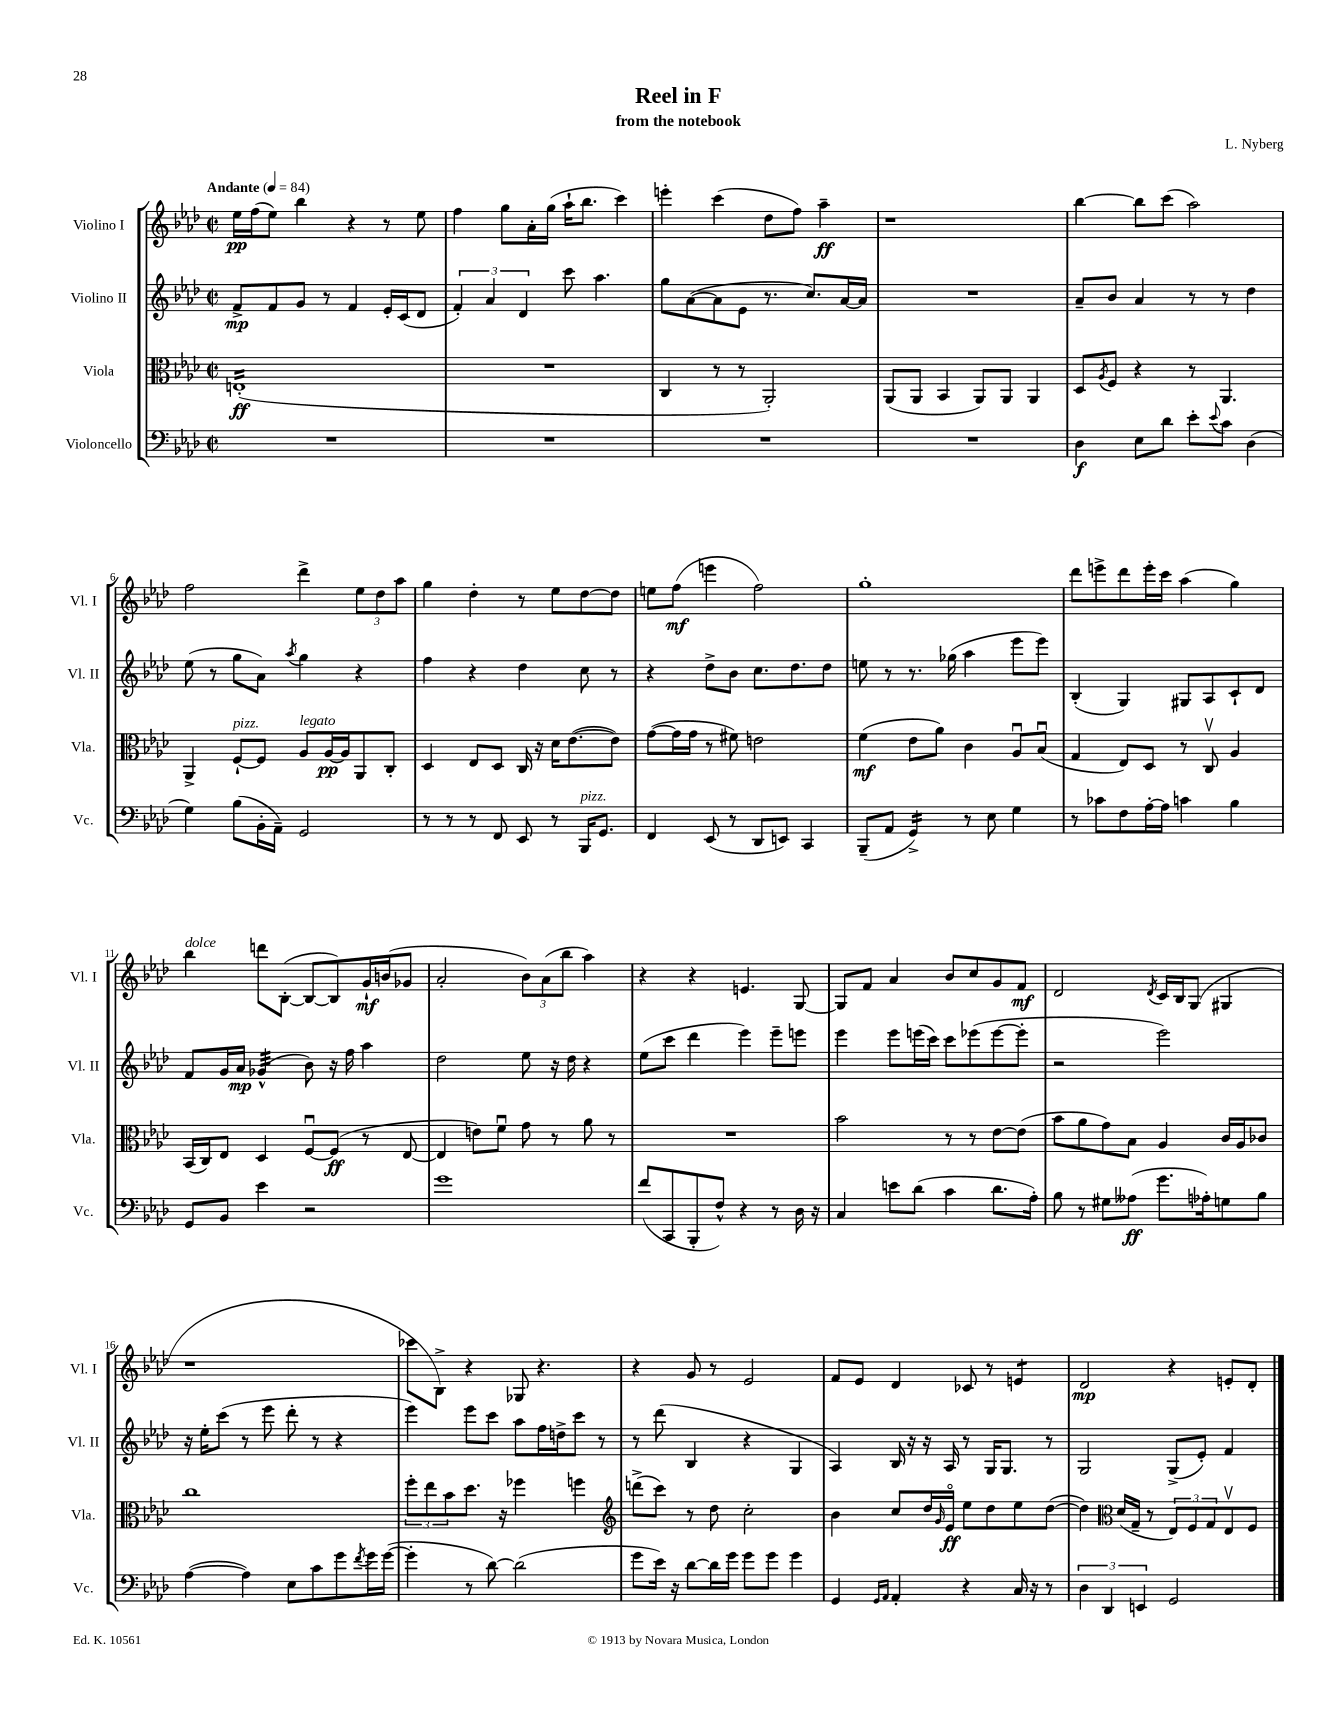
\header { title = "Reel in F" composer = "L. Nyberg" subtitle = "from the notebook" }
<<
\new StaffGroup <<
\new Staff = "s0" \with { instrumentName = "Violino I" shortInstrumentName = "Vl. I" } {
    \clef treble \key aes \major \defaultTimeSignature \time 2/2 \tempo "Andante" 4 = 84
    ees''16\pp f''16( ees''8) bes''4 r4 r8 ees''8 |
    f''4 g''8 aes'16-. g''16( aes''16-! bes''8. c'''4) |
    e'''4-. c'''4( des''8 f''8) aes''4--\ff |
    r1 |
    bes''4~ bes''8 c'''8( aes''2) |
    f''2 des'''4-> \tuplet 3/2 { ees''8 des''8 aes''8 } |
    g''4 des''4-. r8 ees''8 des''8~ des''8 |
    e''8 f''8\mf( e'''4 f''2) |
    g''1-. |
    des'''8 e'''8-> des'''8 e'''16-. c'''16 aes''4( g''4) |
    bes''4^\markup { \italic "dolce" } d'''8 bes8~-.( bes8~ bes8) g'16-!\mf b'16( ges'8 |
    aes'2-. \tuplet 3/2 { bes'8) aes'8( bes''8 } aes''4) |
    r4 r4 e'4. g8~ |
    g8 f'8 aes'4 bes'8 c''8 g'8 f'8\mf |
    des'2 \acciaccatura { des'8 } c'16 bes16 g8( gis4 |
    r1 |
    ces'''8 bes8->) r4 ges8 r4. |
    r4 g'8 r8 ees'2 |
    f'8 ees'8 des'4 ces'8 r8 e'4:8 |
    des'2\mp r4 e'8-. des'8-. \bar "|." |
}
\new Staff = "s1" \with { instrumentName = "Violino II" shortInstrumentName = "Vl. II" } {
    \clef treble \key aes \major \defaultTimeSignature \time 2/2
    f'8->\mp f'8 g'8 r8 f'4 ees'16-. c'16( des'8 |
    \tuplet 3/2 { f'4-.) aes'4 des'4 } c'''8 aes''4. |
    g''8 aes'8~( aes'8 ees'8 r8. c''8.) aes'16~ aes'16 |
    R1 |
    aes'8-- bes'8 aes'4 r8 r8 des''4 |
    ees''8( r8 g''8 aes'8) \acciaccatura { aes''8 } g''4 r4 |
    f''4 r4 des''4 c''8 r8 |
    r4 des''8-> bes'8 c''8. des''8. des''8 |
    e''8 r8 r8. ges''16( aes''4 ees'''8 ees'''8) |
    bes4-.( g4) gis8 aes8 c'8-! des'8 |
    f'8 g'16 aes'16\mp ges'4:32-^( bes'8) r16 f''16 aes''4 |
    des''2 ees''8 r16 des''16 r4 |
    ees''8( c'''8 des'''4 ees'''4) ees'''8-- e'''8 |
    ees'''4 ees'''8 e'''16( c'''16) c'''8 ees'''8( ees'''8~ ees'''8-. |
    r2 ees'''2) |
    r16 ees''16-. c'''8( r8 ees'''8 des'''8-. r8 r4 |
    ees'''4) ees'''8 c'''8 aes''8 f''16 d''16-> c'''8 r8 |
    r8 des'''8( bes4 r4 g4 |
    aes4) bes16 r16 r16 aes16 r8 g16 g8. r8 |
    g2 g8->( ees'8-.) f'4 \bar "|." |
}
\new Staff = "s2" \with { instrumentName = "Viola" shortInstrumentName = "Vla." } {
    \clef alto \key aes \major \defaultTimeSignature \time 2/2
    e1:16-.\ff( |
    R1 |
    c4 r8 r8 aes,2-.) |
    aes,8( aes,8 bes,4 aes,8) aes,8 aes,4 |
    des8 \acciaccatura { aes8 } f8 r4 r8 aes,4. |
    aes,4-> f8~-!^\markup { \italic "pizz." } f8 aes8^\markup { \italic "legato" } aes16~\pp aes16 aes,8 c8-. |
    des4 ees8 des8 c16 r16 des'16 ees'8.~( ees'8) |
    g'8~( g'16 g'16 r8 fis'8) e'2 |
    f'4\mf( ees'8 aes'8) c'4 aes8\downbow bes8\downbow( |
    g4 ees8) des8 r8 c8\upbow aes4 |
    bes,16( c16) ees8 des4 f8~\downbow f8\ff( r8 ees8~ |
    ees4 e'8) f'8\downbow g'8 r8 aes'8 r8 |
    R1 |
    bes'2 r8 r8 ees'8~ ees'8( |
    bes'8 aes'8 g'8) bes8 aes4 c'16 aes16 ces'8 |
    c''1 |
    \tuplet 3/2 { f''8-. ees''8 bes'8 } des''8. r16 fes''4 f''4 |
    \clef treble d'''8->( c'''8) r8 des''8 c''2-. |
    bes'4 c''8 des''16 \grace { g'16 } ees'16\flageolet\ff ees''8 des''8 ees''8 des''8~( |
    des''4) \clef alto des'16( g16-- r8 \tuplet 3/2 { ees8) f8 g8 } ees8\upbow f8 \bar "|." |
}
\new Staff = "s3" \with { instrumentName = "Violoncello" shortInstrumentName = "Vc." } {
    \clef bass \key aes \major \defaultTimeSignature \time 2/2
    R1 |
    R1 |
    R1 |
    R1 |
    des4\f ees8 des'8 ees'8-. \appoggiatura { ees'8 } c'8 des4( |
    g4) bes8( bes,16-. aes,16--) g,2 |
    r8 r8 r8 f,8 ees,8 r8 bes,,16^\markup { \italic "pizz." } g,8. |
    f,4 ees,8( r8 des,8 e,8) c,4 |
    bes,,8--( aes,8 g,4:16->) r8 ees8 g4 |
    r8 ces'8 f8 aes16~-. aes16 c'4 bes4 |
    g,8 bes,8 ees'4 r2 |
    g'1 |
    f'8( c,8 bes,,8-. f8-^) r4 r8 des16 r16 |
    c4 e'8 des'8( c'4 des'8. aes16-.) |
    bes8 r8 gis8 aeses8\ff( g'8. aes16-.) g8 bes8 |
    aes4~( aes4) ees8 c'8 g'8 \acciaccatura { f'8 } g'16 g'16~( |
    g'4-. r8 des'8~) des'2( |
    g'8 ees'16) r16 des'8~ des'16 g'16 g'8 g'8 g'4 |
    g,4 \grace { g,16 aes,16 } aes,4-. r4 c16 r16 r8 |
    \tuplet 3/2 { des4 des,4 e,4 } g,2 \bar "|." |
}
>>
>>
